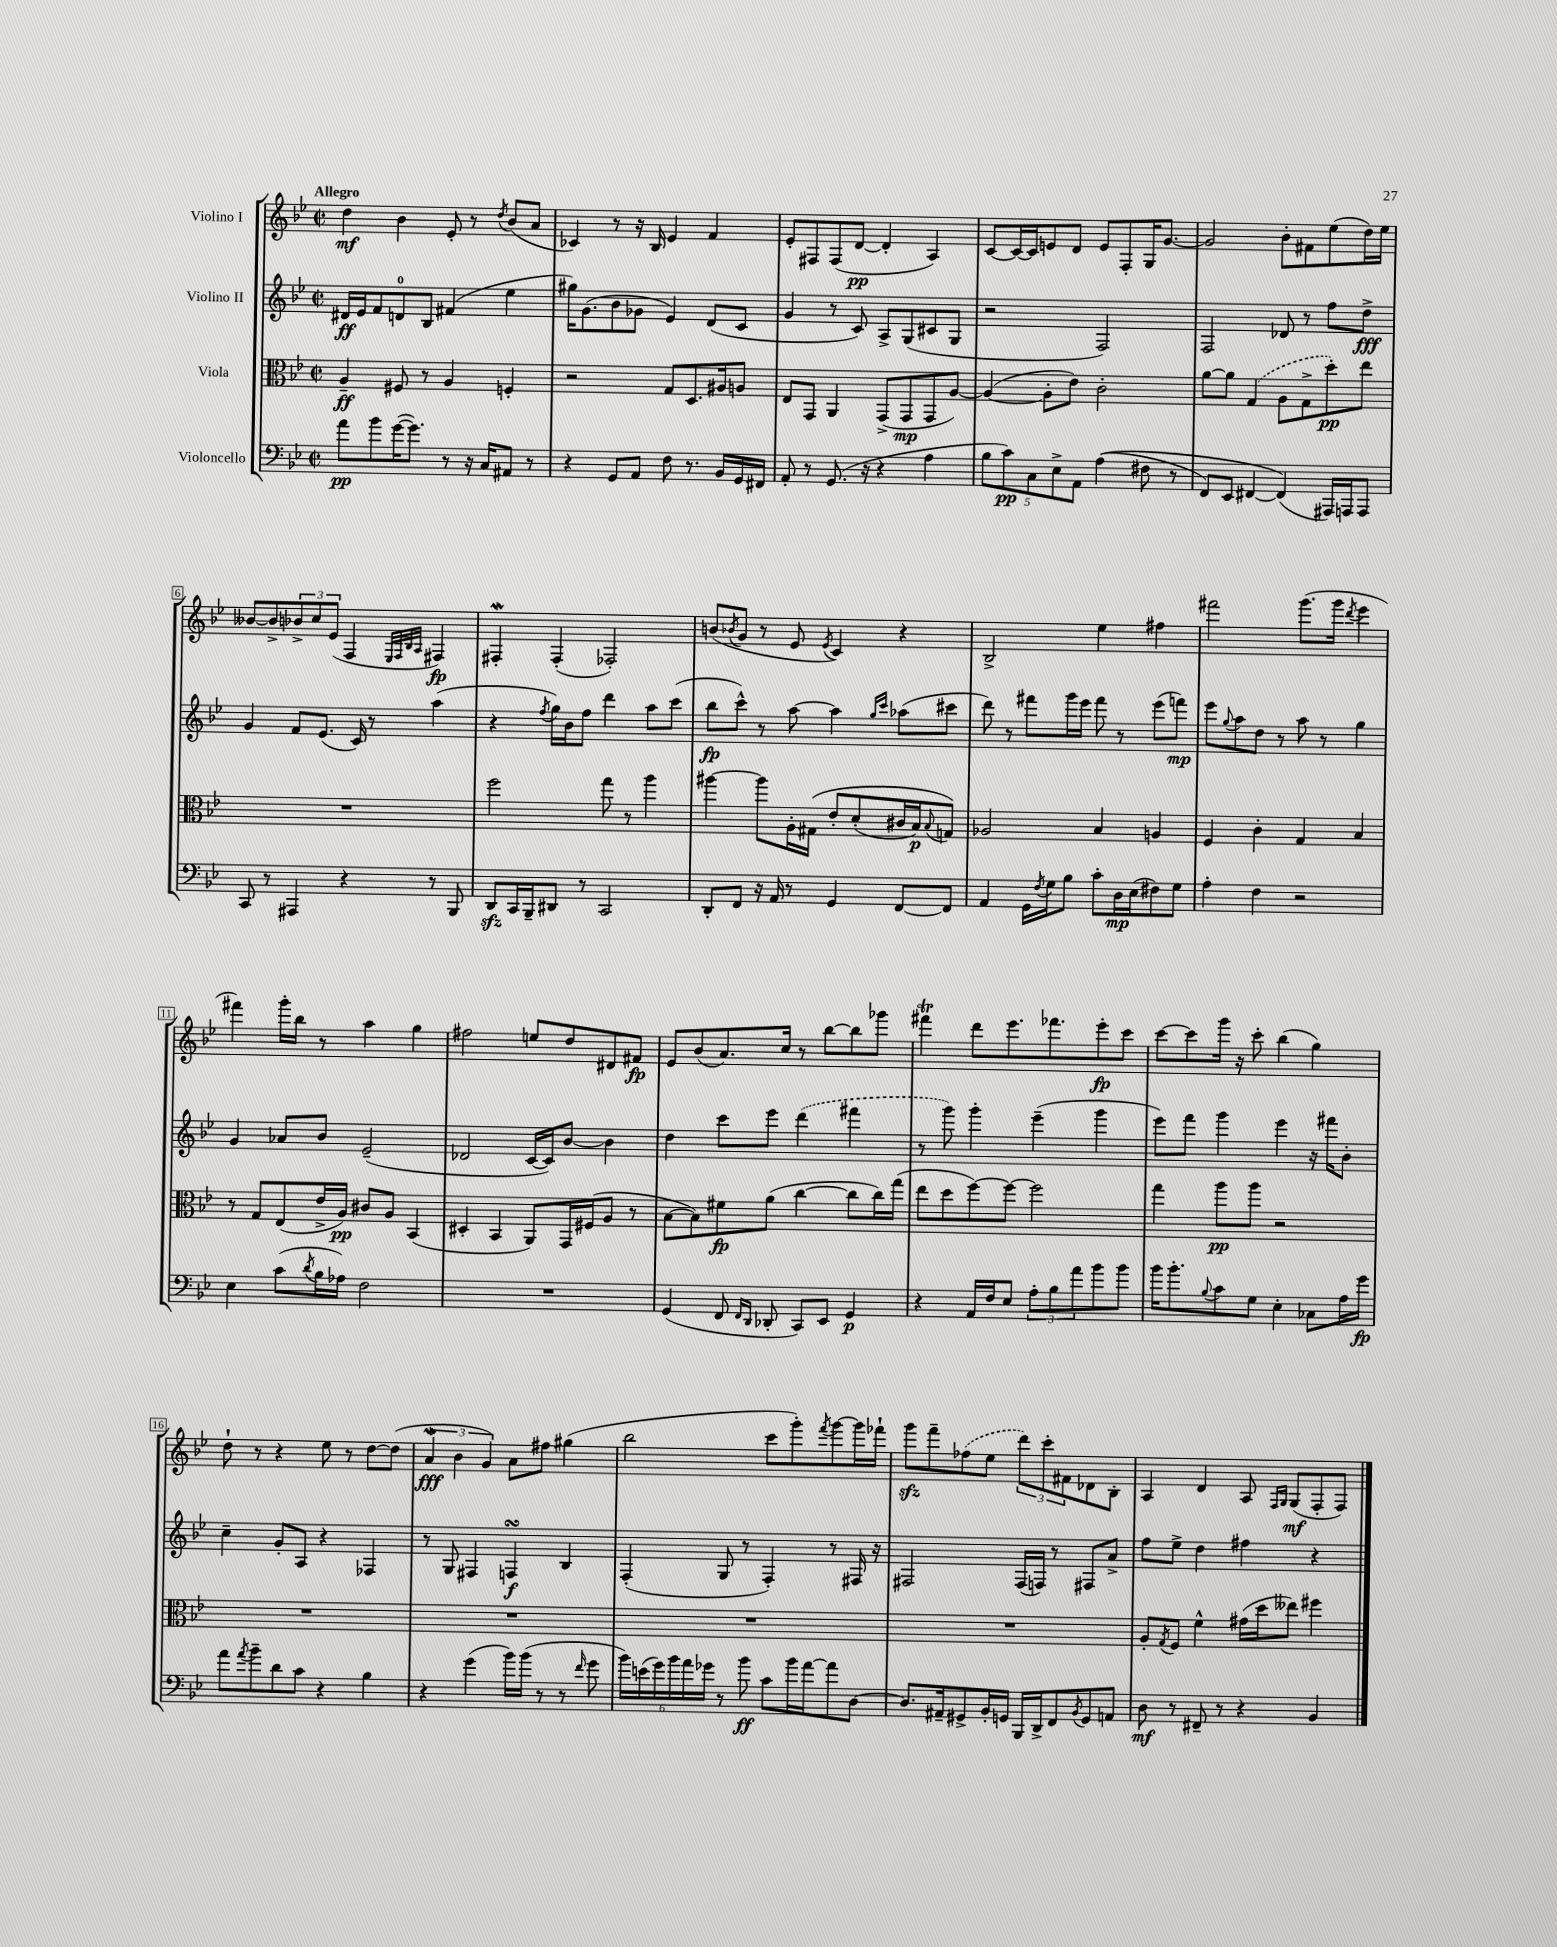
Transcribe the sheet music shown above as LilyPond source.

<<
\new StaffGroup <<
\new Staff = "s0" \with { instrumentName = "Violino I" } {
    \clef treble \key bes \major \defaultTimeSignature \time 2/2 \tempo "Allegro"
    d''4\mf bes'4 ees'8-. r8 \acciaccatura { d''8 } bes'8( a'8 |
    ces'4) r8 r16 bes16 ees'4 f'4 |
    ees'8-. fis8 fis8( d'8~\pp d'4-. a4) |
    c'8~ c'16~ c'16 e'8 d'8 e'8 f8-. g16 g'8.~ |
    g'2 bes'8-. fis'8 ees''8( d''16) ees''16 |
    beses'8~ beses'8-> \tuplet 3/2 { bes'8-> c''8 ees'8( } f4 \grace { ees32 f32 bes32 a32 } fis4\fp) |
    fis4-.\mordent fis4-.( fes2-.) |
    b'8( \acciaccatura { bes'8 } g'8 r8 ees'8 \acciaccatura { ees'8 } c'4) r4 |
    bes2-> ees''4 fis''4 |
    fis'''2 g'''8.( g'''16 \acciaccatura { d'''8 } ees'''4 |
    fis'''4) g'''16-. bes''16 r8 a''4 g''4 |
    fis''2 e''8 d''8 dis'8 fis'8\fp |
    ees'8 bes'8( a'8.) c''16 r8 bes''8~ bes''8 ges'''8 |
    fis'''4\trill d'''8 ees'''8. fes'''8. ees'''8-.\fp c'''8 |
    c'''8~ c'''8 g'''16 r16 c'''8-. bes''4( g''4) |
    d''8-! r8 r4 ees''8 r8 d''8~ d''8( |
    \tuplet 3/2 { a'4\mordent\fff bes'4 g'4) } a'8 fis''8 gis''4( |
    bes''2 c'''8 g'''8-.) \acciaccatura { f'''8 } g'''8~ g'''16 fes'''16-! |
    g'''8\sfz f'''8-- \once \slurDashed fes''8( ees''8 \tuplet 3/2 { d'''8) c'''8-. fis'8 } des'8 bes8-. |
    a4 d'4 a8 \grace { f16 g16 } g8\mf( f8-. f8) \bar "|." |
}
\new Staff = "s1" \with { instrumentName = "Violino II" } {
    \clef treble \key bes \major \defaultTimeSignature \time 2/2
    dis'16\ff ees'16 f'8 d'8-0 bes8 fis'4( ees''4 |
    gis''16) g'8.( bes'8 ges'8 ees'4) d'8( c'8 |
    g'4 r8 c'8) a8-> g8( cis'8 g8 |
    r2 f2) |
    f2 des'8 r8 f''8 d''8->\fff |
    g'4 f'8 ees'8.( c'16) r8 a''4( |
    r4 \acciaccatura { f''8 } g''16) bes'16 f''8 d'''4 a''8 c'''8( |
    bes''8\fp c'''8-^) r8 a''8~ a''4 \grace { g''16 c'''16 } aes''8( cis'''8 |
    d'''8) r8 fis'''8 g'''16 ees'''16 fis'''8 r8 ees'''8( f'''8\mp) |
    ees'''8 \appoggiatura { g''8 } a''8 d''8 r8 a''8 r8 g''4 |
    g'4 aes'8 bes'8 ees'2--( |
    des'2 c'16~ c'16) bes'8~ bes'4 |
    d''4 c'''8 ees'''8 \once \slurDashed d'''4( fis'''4 |
    r8 g'''8) g'''4-. ees'''4--( g'''4 |
    ees'''8) f'''8 g'''4 ees'''4 r16 fis'''16 bes'8-. |
    c''4-- g'8-. a8 r4 fes4 |
    r8 g8 fis4 f4\turn\f bes4 |
    f4-.( g8 r8 f4-.) r8 fis16 r16 |
    fis2 fis16( f16) r8 fis8 a'8-> |
    f''8 ees''8-> d''4 fis''4 r4 \bar "|." |
}
\new Staff = "s2" \with { instrumentName = "Viola" } {
    \clef alto \key bes \major \defaultTimeSignature \time 2/2
    a4--\ff fis8 r8 a4 f4-. |
    r2 g8 d8. ais16 a8 |
    ees8 g,8 a,4 g,8->( g,8\mp g,8 a8~) |
    a4~( a8-. ees'8) c'2-. |
    a'8~ a'8 \once \slurDashed g4( a8 g8-> d''8-.\pp) ees''8 |
    R1 |
    f''2 g''8 r8 a''4 |
    ais''4~ ais''8 a16-. gis16\( ees'8-. d'8-.( cis'16 bes16\p) \appoggiatura { bes8 } g8\) |
    aes2 bes4 a4 |
    f4 c'4-. g4 bes4 |
    r8 g8 ees8( ees'16-> a16\pp) cis'8 a8 bes,4( |
    dis4-. bes,4 a,8) g,16 fis16( a8 r8 |
    bes8~ bes8) fis'8\fp a'8( c''4~ c''8 c''16) g''16( |
    ees''8 d''8 f''8~) f''8~ f''2 |
    g''4 a''8\pp a''8 r2 |
    R1 |
    R1 |
    R1 |
    R1 |
    a8-. \acciaccatura { g8 } f8 f'4-^ gis'16( d''16 eeses''8) fis''4 \bar "|." |
}
\new Staff = "s3" \with { instrumentName = "Violoncello" } {
    \clef bass \key bes \major \defaultTimeSignature \time 2/2
    a'8\pp bes'8 g'16~( g'8.) r8 r16 c16 ais,8 r8 |
    r4 g,8 a,8 f8 r8. bes,16 g,16 fis,16 |
    a,8-. r8 g,8.( r16 r4 a4 |
    \tuplet 5/4 { bes8 c'8\pp) c8 ees8-> a,8 } a4(\( fis8 r8 |
    f,8) ees,8 fis,4~ fis,4(\) ais,,16) a,,16 a,,8 |
    c,8 r8 ais,,4 r4 r8 bes,,8 |
    d,8\sfz c,16 bes,,16-- dis,8 r8 c,2 |
    d,8-. f,8 r16 a,16 r8 g,4 f,8~ f,8 |
    a,4 g,16 \acciaccatura { f8 } g16 bes8 c'8-. d16\mp ees16( fis8) g8 |
    a4-. f4 r2 |
    ees4 c'8( \acciaccatura { d'8 } bes16 aes16) f2 |
    R1 |
    g,4( f,8 \grace { f,16 d,16 } des,8-. c,8) ees,8 g,4\p |
    r4 a,16 f16 ees8 \tuplet 3/2 { a8-. bes8 a'8 } bes'8 bes'8 |
    bes'16 bes'8.-. \appoggiatura { bes8 } c'8 g8 ees4-. ces8 a16 g'16\fp |
    a'8 \acciaccatura { a'8 } bes'8-- d'8 c'8 r4 bes4 |
    r4 g'4( bes'16) bes'16( r8 r8 \grace { f'16 } g'8 |
    \tuplet 6/4 { bes'16) e'16( g'16) bes'16 a'16 ges'16 } r8 bes'8\ff c'8 bes'16 a'16~ a'8 d8~ |
    d8. ais,16-- gis,8-> bes,16-. g,16 bes,,16 d,16-> f,8 \acciaccatura { bes,8 } g,8 a,8 |
    d8\mf r8 fis,8-- r8 r4 bes,4 \bar "|." |
}
>>
>>
\layout { \context { \Score \override BarNumber.stencil = #(make-stencil-boxer 0.1 0.3 ly:text-interface::print) } }
